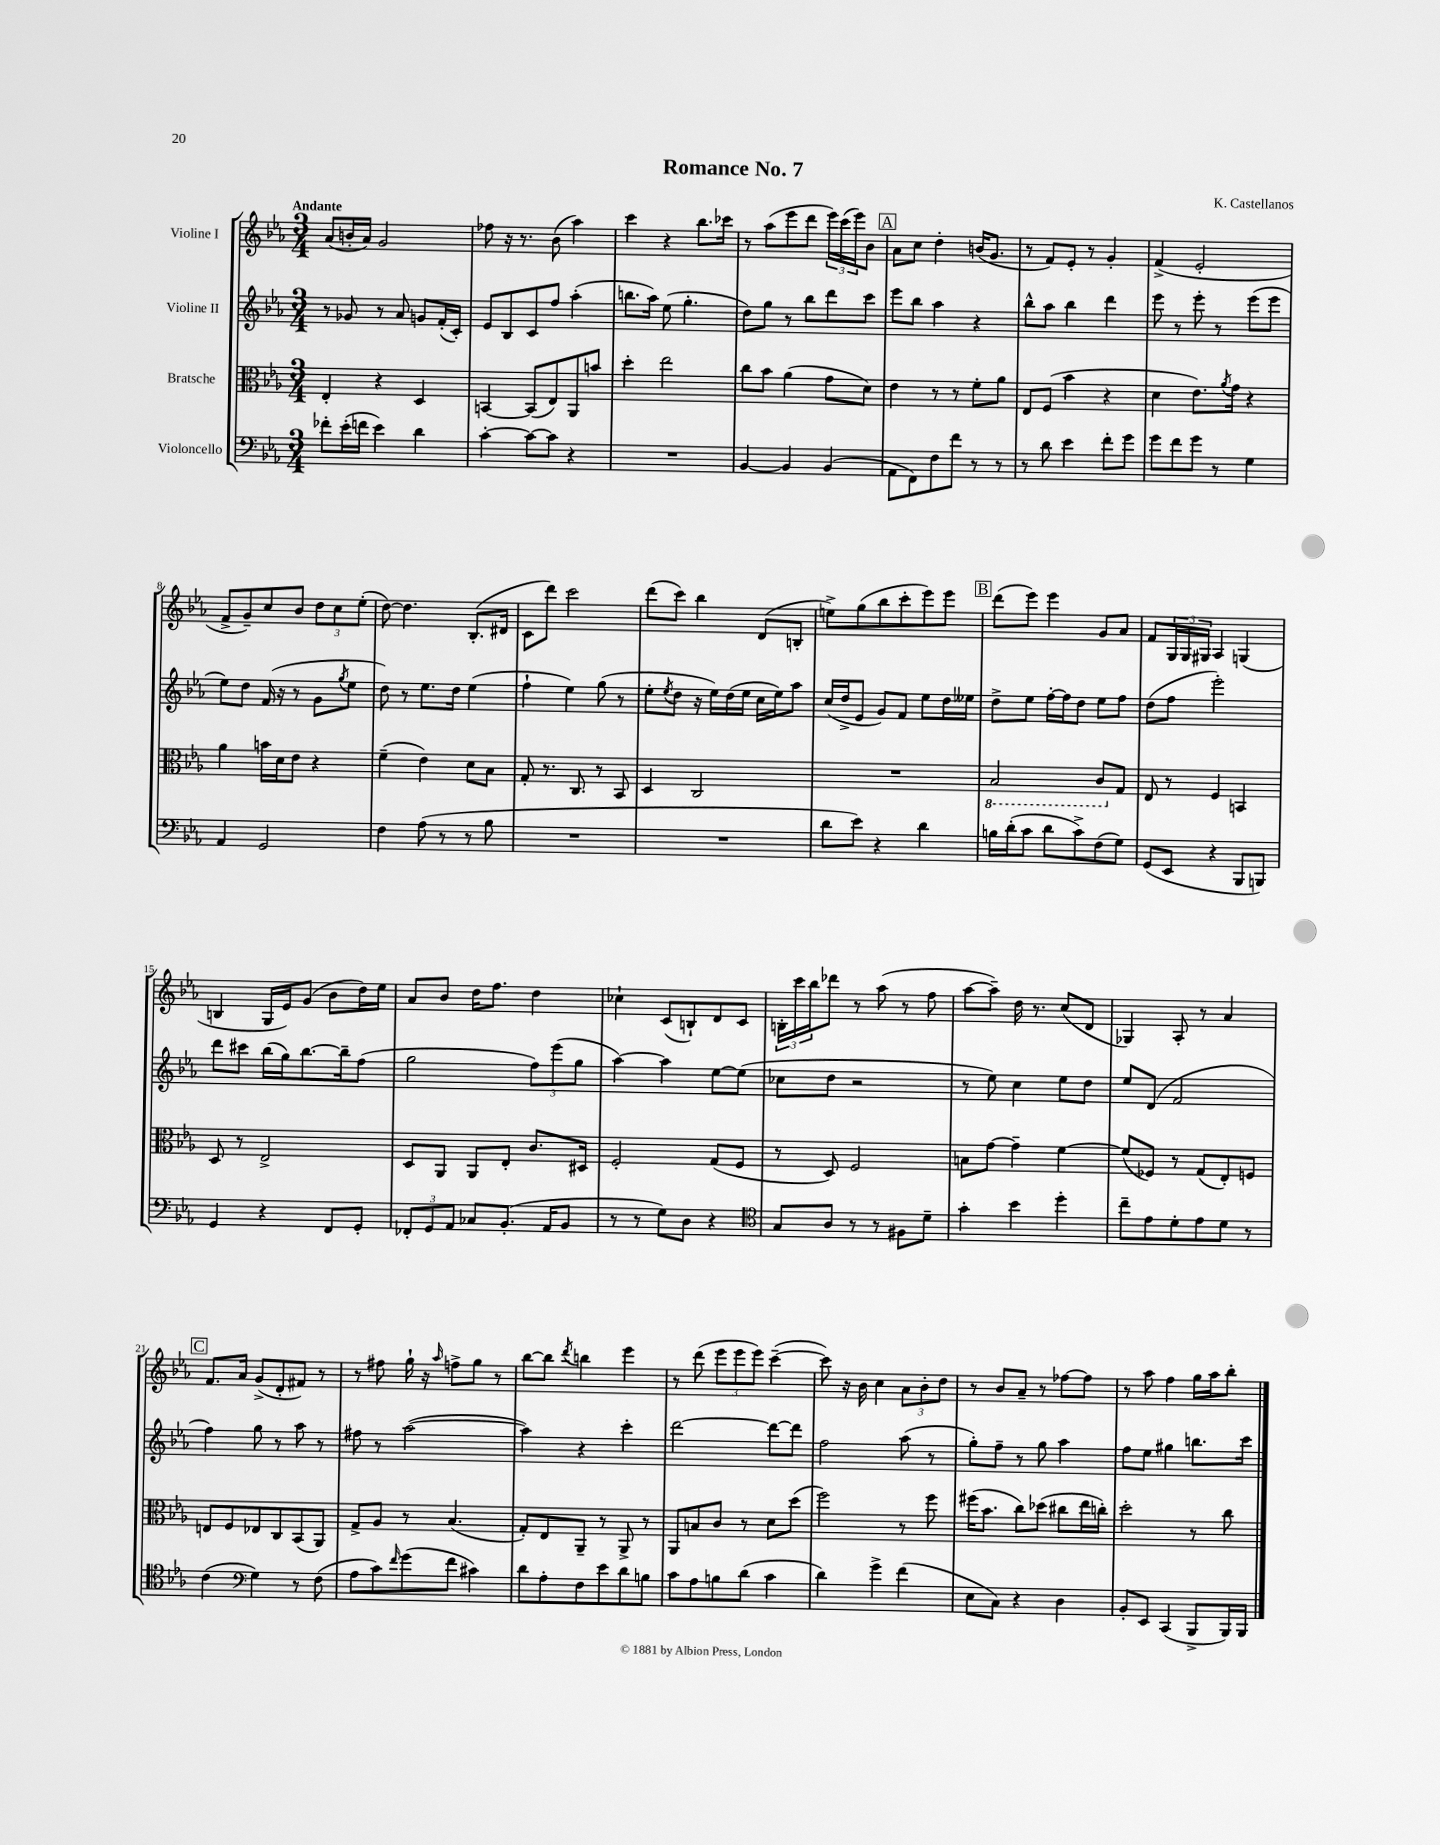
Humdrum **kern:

**kern	**kern	**kern	**kern
*part4	*part3	*part2	*part1
*staff4	*staff3	*staff2	*staff1
*I"Violoncello	*I"Bratsche	*I"Violine II	*I"Violine I
*clefF4	*clefC3	*clefG2	*clefG2
*k[b-e-a-]	*k[b-e-a-]	*k[b-e-a-]	*k[b-e-a-]
*M3/4	*M3/4	*M3/4	*M3/4
=1	=1	=1	=1
!	!	!	!LO:TX:a:B:t=Andante
8f-X'\L	4E-'/	8r	(8a-/L
(16e-'\L	.	8g-X/	16bn'/L
16fn\JJ	.	.	16a-/JJ)
4e-\)	4r	8r	2g/
.	.	8a-/	.
4d\	4D/	8gn/L	.
.	.	(16f'/L	.
.	.	16c'/JJ)	.
=2	=2	=2	=2
[4c'\	[4BBn/	8e-/L	8ff-X\
.	.	8B-/	16r
.	.	.	8.r
8c\L_	(8BB/L]	8c/	.
8c\J]	8E-/)	8ff/J	(8b-\
4r	8AA-/	(4aa-'\	4aa-\)
.	8bn/J	.	.
=3	=3	=3	=3
2.r	4dd'\	8.bbn\L	4ccc\
.	.	16aa-\Jk)	.
.	2ee-\	(8ee-\	4r
.	.	4.gg'\	.
.	.	.	8.bb-\L
.	.	.	16ccc-X\Jk
=4	=4	=4	=4
[4BB-/	8cc\L	8dd\L)	8r
.	8b-\J	8gg\J	(8aa-\L
4BB-/]	(4a-\	8r	8eee-\
.	.	8bb-\L	8ddd\J
(4BB-/	8g\L	8ddd\	24eee-\LL)
.	.	.	(24ccc\
.	.	.	24eee-\J)
.	8d\J)	8ccc\J	8b-\J
!!LO:REH:place=s1:t=A
=5	=5	=5	=5
8AA-\L	4e-\	8eee-\L	8a-\L
8FF\)	.	8bb-\J	8cc\J
8F\	8r	4aa-\	4dd'\
8f\J	8r	.	.
8r	8f'\L	4r	(16bn/KL
.	.	.	8.g/J
8r	8a-\J	.	.
=6	=6	=6	=6
8r	8E-/L	8bb-^^\L	8r
8d\	(8F/J	8aa-\J	8f/L)
4e-\	4b-\	4bb-\	8e-'/J
.	.	.	8r
8f'\L	4r	4ddd\	4g'/
8g\J	.	.	.
=7	=7	=7	=7
8g\L	4d\	8eee-\	(4f^/
8f\	.	8r	.
8g\J	8.e-\L)	8eee-'\	2e-'/
8r	.	8r	.
.	8qa-/	.	.
.	16g\Jk	.	.
4G\	4r	(8eee-\L	.
.	.	8eee-\J	.
!!LO:LB:g=z
=8	=8	=8	=8
4AA-/	4a-\	8ee-\L)	8f^/L
.	.	8dd\J	8g~/)
2GG/	16bn\LL	(16f/	8cc/
.	16d\J	16r	.
.	8e-\J	8r	8b-/J
.	4r	8g\L	12dd\L
.	.	.	12cc\
.	.	8qgg/	.
.	.	8ee-\J	.
.	.	.	(12ee-'\J
=9	=9	=9	=9
4F\	(4f~\	8dd\)	[8dd\)
.	.	8r	4.dd\]
(8A-\	4e-\)	8.ee-\L	.
8r	.	.	.
.	.	16dd\Jk	.
8r	8d\L	(4ee-\	(8.B-'/L
8B-\	8B-\J	.	.
.	.	.	16d#X/Jk
=10	=10	=10	=10
2.r	8G'/	4ff`\	8c\L
.	8.r	.	8ddd\J)
.	.	4ee-\)	2ccc\
.	8.C/	.	.
.	8r	(8gg\	.
.	8BB-/	8r	.
=11	=11	=11	=11
2.r	4D/	8ee-'\L	(8ddd\L
.	.	8qee-/	.
.	.	8dd\J	8ccc\J)
.	2C/	16r	4bb-\
.	.	16ee-\LL)	.
.	.	(16dd\	.
.	.	16ee-\JJ	.
.	.	16cc\LL	(8d/L
.	.	16ee-\J)	.
.	.	8aa-\J	8Bn'/J
=12	=12	=12	=12
8d\L	2.r	(16cc/LL	8een^\L)
.	.	16dd^/J	.
8e-\J)	.	8e-/J	(8gg\
4r	.	8g/L)	8bb-\
.	.	8f/J	8ccc'\
4d\	.	8ee-\L	8eee-\)
.	.	16dd\L	8eee-\J
.	.	16ee--X\JJ	.
!!LO:REH:place=s1:t=B
=13	=13	=13	=13
*	*8ba	*	*
16Bn\LL	2BB-/	8dd^\L	(8ddd\L
(16d'\J	.	.	.
8c\J	.	8ee-\J	8eee-\J)
8d\L	.	[16ff'\LL	4eee-\
.	.	16ff\J]	.
8c^\)	.	8dd\J	.
(8F\	8C/L	8ee-\L	8g/L
*	*X8ba	*	*
8G\J)	8G/J	8ff\J	8a-/J
=14	=14	=14	=14
(8GG/L	8E-/	(8dd\L	8f/L
8EE-/J	8r	8ff\J	24G/L
.	.	.	24G/
.	.	.	24G#X/JJ
4r	4F/	2eee-'\)	4A-/
8BBB-/L	4BBn/	.	(4Gn/
8BBBn/J)	.	.	.
!!LO:LB:g=z
=15	=15	=15	=15
4GG/	8D/	8ddd\L	4Bn/
.	8r	8ccc#X\J	.
4r	2E-^/	(16bb-\LL	16G/LL
.	.	16gg\J)	16e-/J)
.	.	[8.bb-\	(8g/J
8FF/L	.	.	8b-\L
.	.	16bb-~\k]	.
8GG'/J	.	(8ff\J	16dd\L)
.	.	.	16ee-\JJ
=16	=16	=16	=16
12FF-X'/L	8D/L	2gg\	8a-/L
12GG/	.	.	.
.	8AA-/J	.	8b-/J
12AA-/J	.	.	.
8C-X/L	8AA-/L	.	16dd\KL
.	.	.	8.ff\J
(8.BB-'/J	8E-'/J	.	.
.	8.c/L	12ff\L)	4dd\
16AA-/KL	.	.	.
.	.	(12eee-\	.
8BB-/J	.	.	.
.	.	12gg\J	.
.	16D#X/Jk	.	.
=17	=17	=17	=17
8r	2F'/	[4aa-\)	4cc-X`\
8r	.	.	.
8G\L)	.	4aa-\]	(8c/L
8D\J	.	.	8Bn`/)
4r	(8G/L	[8ee-\L	8d/
.	8F/J	(8ee-\J]	8c/J
=18	=18	=18	=18
*clefC4	*	*	*
8G/L	8r	8cc-X\L	24Bn'\LL
.	.	.	24ccc\
.	.	.	24bb-\J
8A-/J	8D/)	8dd\J	8ddd-X\J
8r	2F/	2r	8r
8r	.	.	(8aa-\
8F#X\L	.	.	8r
8d~\J	.	.	8ff\
=19	=19	=19	=19
4g'\	8Bn\L	8r	[8aa-\L
.	[8g\J	8ee-\)	8aa-~\J])
4b-\	4g~\]	4cc\	16dd\
.	.	.	8.r
4dd'\	[4f\	8ee-\L	(8cc/L
.	.	8dd\J	8d/J
=20	=20	=20	=20
8cc~\L	(8f/L]	8ee-/L	4G-X/)
8e-\	8F-X/J)	(8d/J	.
8d'\	8r	2f/	8A-'/
8e-\	(8G/L	.	8r
8d\J	8E-'/)	.	4a-/
8r	8Fn/J	.	.
!!LO:LB:g=z
!!LO:REH:place=s1:t=C
=21	=21	=21	=21
(4c\	8En/L	4ff\)	8.f/L
.	8F/	.	.
.	.	.	16a-/Jk
*clefF4	*	*	*
4G\)	8E-X/	8gg\	(8g^/L
.	8C/	8r	8d'/
8r	(8BB-/	8aa-\	8f#X/J)
(8F\	8AA-/J)	8r	8r
=22	=22	=22	=22
8A-\L	8G^/L	8ff#X\	8r
8c\)	8A-/J	8r	8ff#X\
16qqf/	.	.	.
(8g\	8r	([2aa-\	16gg`\
.	.	.	16r
.	.	.	16qqaa-/
8f\J	(4.B-/	.	8ffn^\L
4c#X\)	.	.	8gg\J
.	.	.	8r
=23	=23	=23	=23
8d\L	8G'/L)	4aa-\])	[8bb-\L
8A-'\	8E-/	.	8bb-\J]
.	.	.	8qddd/
8F\	8AA-~/J	4r	4bbn\
8e-\	8r	.	.
8d\	8AA-^/	4ccc'\	4eee-\
8Bn\J	8r	.	.
=24	=24	=24	=24
8c\L	8AA-/L	[2ddd\	8r
8A-\	8Bn/	.	(8ddd\
8Bn\	8c/J	.	12eee-\L
.	.	.	12eee-\
(8d\J	8r	.	.
.	.	.	12eee-\J)
4c\	8d\L	8ddd\L_	([4ccc~\
.	(8dd\J	8ddd\J]	.
=25	=25	=25	=25
4d\)	2ff\)	2ff\	8ccc\])
.	.	.	16r
.	.	.	16b-\
4g^\	.	.	4cc\
(4f\	8r	(8aa-\	12a-\L
.	.	.	12b-'\
.	8ff\	8r	.
.	.	.	12dd\J
=26	=26	=26	=26
8E-\L	(16ff#X\KL	8gg'\L)	8r
.	8.b-\J	.	.
8C\J)	.	8ff~\J	8b-/L
4r	8cc\L)	8r	8a-~/J
.	(8dd-X\J	8gg\	8r
4D\	8cc#X\L	4aa-\	[8ff-X\L
.	16ee-\L	.	8ff-\J]
.	16ccn'\JJ)	.	.
=27	=27	=27	=27
8BB-'/L	2dd'\	8ff\L	8r
8EE-/J	.	8ee-\J	8aa-\
(4CC/	.	4gg#X\	4ff\
8BBB-^/L	8r	8.bbn\L	16gg\LL
.	.	.	16aa-\J
16BBB-/L)	8cc\	.	8bb-'\J
16BBB-/JJ	.	16ccc\Jk	.
==	==	==	==
*-	*-	*-	*-
